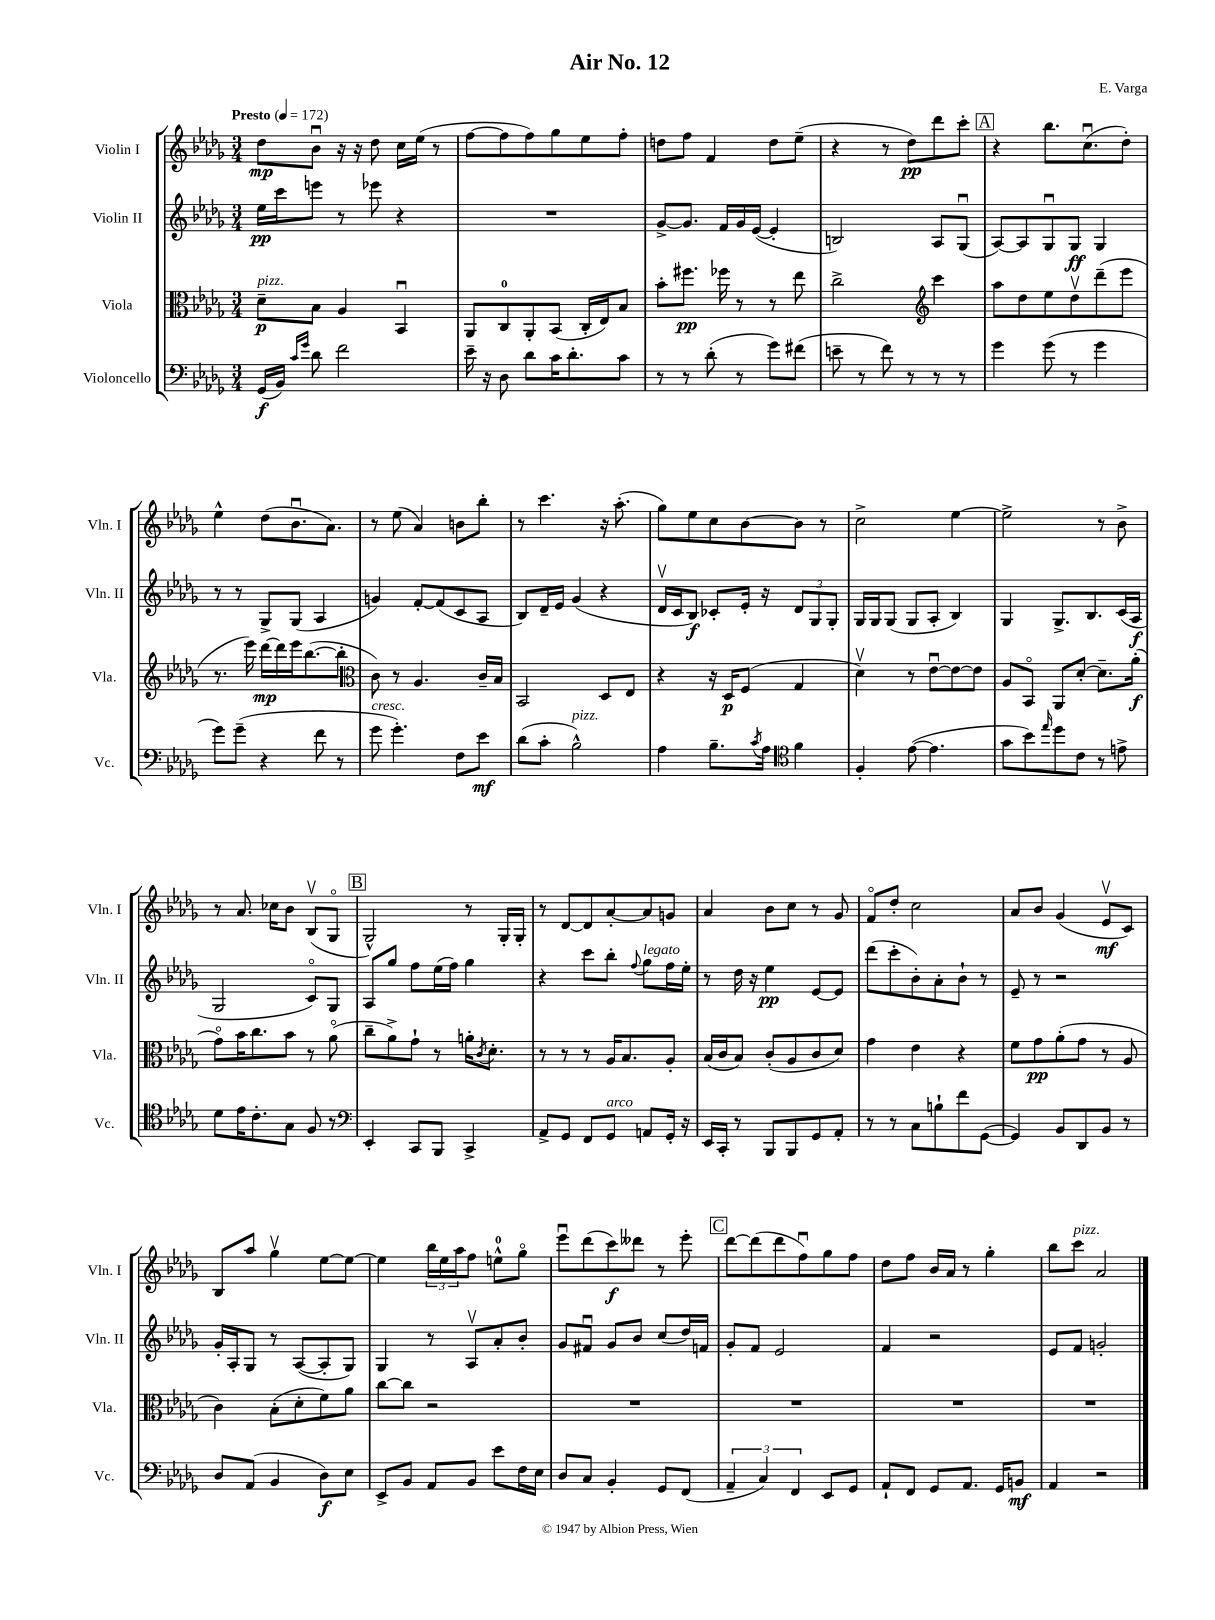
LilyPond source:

\header { title = "Air No. 12" composer = "E. Varga" }
<<
\new StaffGroup <<
\new Staff = "s0" \with { instrumentName = "Violin I" shortInstrumentName = "Vln. I" } {
    \clef treble \key des \major \numericTimeSignature \time 3/4 \tempo "Presto" 4 = 172
    des''8\mp bes'8\downbow r16 r16 des''8 c''16 ees''16( r8 |
    f''8~ f''8 f''8) ges''8 ees''8 f''8-. |
    d''8 f''8 f'4 d''8 ees''8--( |
    r4 r8 des''8\pp) des'''8 c'''8-. |
    \mark \markup { \box "A" } r4 bes''8. c''8.\downbow( des''8-.) |
    ees''4-^ des''8( bes'8.\downbow aes'8.) |
    r8 ees''8( aes'4) b'8 bes''8-. |
    r8 c'''4. r16 aes''8.-.( |
    ges''8) ees''8 c''8 bes'8~ bes'8 r8 |
    c''2-> ees''4~ |
    ees''2-> r8 bes'8-> |
    r8 aes'8. ces''16 bes'8 bes8\upbow( ges8\flageolet |
    \mark \markup { \box "B" } ges2-^) r8 ges16-. ges16-. |
    r8 des'8~ des'8 aes'8~-. aes'8 g'8 |
    aes'4 bes'8 c''8 r8 ges'8 |
    f'8\flageolet des''8-. c''2 |
    aes'8 bes'8 ges'4( ees'8\upbow\mf c'8) |
    bes8 aes''8 ges''4\upbow ees''8~ ees''8~ |
    ees''4 \tuplet 3/2 { bes''16 ees''16 aes''16 } f''8 e''8-0-^ ges''8\flageolet |
    ees'''8\downbow des'''8( c'''8\f) deses'''8 r8 ees'''8-. |
    \mark \markup { \box "C" } des'''8~ des'''8( des'''8 f''8\downbow) ges''8 f''8 |
    des''8 f''8 bes'16 aes'16 r8 ges''4-. |
    bes''8 c'''8^\markup { \italic "pizz." } aes'2 \bar "|." |
}
\new Staff = "s1" \with { instrumentName = "Violin II" shortInstrumentName = "Vln. II" } {
    \clef treble \key des \major \numericTimeSignature \time 3/4
    ees''16\pp c'''16 e'''8 r8 ees'''8 r4 |
    R2. |
    ges'8~-> ges'8. f'16 ges'16 ees'16~( ees'4-. |
    b2) aes8 ges8\downbow( |
    \mark \markup { \box "A" } aes8~) aes8 ges8\downbow ges8\ff ges4 |
    r8 r8 ges8-> ges8( aes4 |
    g'4) f'8~-. f'8( c'8 aes8 |
    bes8) des'16-- ees'16 ges'4( r4 |
    des'16\upbow c'16 bes8\f) ces'8-. ees'16-. r16 \tuplet 3/2 { des'8 ges8 ges8-. } |
    ges16 ges16 ges8( ges8 aes8-. bes4) |
    ges4 ges8.-> bes8. c'16( aes16\f |
    ges2 c'8\flageolet) ges8 |
    \mark \markup { \box "B" } aes8 ges''8 f''8 ees''16( f''16) ges''4 |
    r4 c'''8 bes''8-. \appoggiatura { f''8 } ges''8^\markup { \italic "legato" } f''16 ees''16-. |
    r8 des''16 r16 ees''4\pp ees'8~ ees'8 |
    des'''8( c'''8-. bes'8-.) aes'8-. bes'8-! r8 |
    ees'8-- r8 r2 |
    ges'16-. aes16-. ges8 r8 aes8~( aes8-. ges8) |
    ges4 r8 aes8\upbow aes'8-. bes'8-. |
    ges'8 fis'8\downbow ges'8 bes'8 c''8( des''16) f'16 |
    \mark \markup { \box "C" } ges'8-. f'8 ees'2 |
    f'4 r2 |
    ees'8 f'8 g'2-. \bar "|." |
}
\new Staff = "s2" \with { instrumentName = "Viola" shortInstrumentName = "Vla." } {
    \clef alto \key des \major \numericTimeSignature \time 3/4
    des'8--\p^\markup { \italic "pizz." } bes8 aes4 bes,4\downbow |
    aes,8 c8-0 aes,8-. bes,8( c16-. ees16) bes8 |
    bes'8-. fis''8.\pp fes''16 r8 r8 ees''8 |
    c''2-> \clef treble c'''4 |
    \mark \markup { \box "A" } aes''8 des''8 ees''8 des''8\upbow des'''8--( ees'''8 |
    r8. ees'''16) des'''16~\mp des'''16 ees'''16 bes''8.~( bes''8-. |
    \clef alto c'8) r8 aes4. c'16-- bes16 |
    bes,2 des8 ees8 |
    r4 r16 des16\p f8( ges4 |
    des'4\upbow) r8 ees'8~\downbow ees'8~ ees'8 |
    aes8 bes,8\flageolet aes,8 des'8~-. des'8.-- aes'16-.\f( |
    ges'8\flageolet) bes'16 c''8. bes'8 r8 aes'8\flageolet( |
    \mark \markup { \box "B" } c''8-- aes'8->) ges'8-! r8 a'16-. \acciaccatura { c'8 } des'8.-. |
    r8 r8 r8 aes16 bes8. aes8-. |
    bes16( c'16 bes8) c'8-.( aes8 c'8 des'8) |
    ges'4 ees'4 r4 |
    f'8 ges'8\pp aes'8-.( ges'8 r8 aes8 |
    c'4) bes8-.( des'8-. f'8) aes'8 |
    c''8~ c''8 r2 |
    R2. |
    \mark \markup { \box "C" } R2. |
    R2. |
    R2. \bar "|." |
}
\new Staff = "s3" \with { instrumentName = "Violoncello" shortInstrumentName = "Vc." } {
    \clef bass \key des \major \numericTimeSignature \time 3/4
    ges,16\f( bes,16) \grace { c'16 ges'16 } des'8 f'2 |
    ees'16-- r16 des8 des'8 c'16 des'8.-. c'8 |
    r8 r8 des'8-.( r8 ges'8) fis'8( |
    e'8-- r8 f'8) r8 r8 r8 |
    \mark \markup { \box "A" } ges'4 ges'8( r8 ges'4 |
    ges'8) ges'8--( r4 f'8 r8 |
    ges'8^\markup { \italic "cresc." } ges'4.-.) f8 ees'8\mf |
    des'8( c'8-. bes2-^^\markup { \italic "pizz." }) |
    aes4 bes8.-- \acciaccatura { c'8 } aes16 \clef tenor f'4 |
    f4-. ees'8~( ees'4. |
    ges'8 bes'8) \grace { ees''16 } des''8 c'8 r8 e'8-> |
    des'8 ees'16 c'8.-. ges8 f8 r8 |
    \mark \markup { \box "B" } \clef bass ees,4-. c,8 bes,,8 c,4-> |
    aes,8-> ges,8 f,8 ges,8^\markup { \italic "arco" } a,8 ges,16-. r16 |
    ees,16 c,16-. r8 bes,,8 bes,,8 ges,8 aes,8-. |
    r8 r8 c8 b8-! f'8 ges,8~( |
    ges,4) bes,8 des,8 bes,8 r8 |
    des8 aes,8( bes,4 des8\f) ees8 |
    ees,8-> bes,8 aes,8 bes,8 ees'8 f16 ees16 |
    des8 c8 bes,4-. ges,8 f,8( |
    \mark \markup { \box "C" } \tuplet 3/2 { aes,4-- c4) f,4 } ees,8 ges,8 |
    aes,8-! f,8 ges,8 aes,8. ges,16 b,8\mf |
    aes,4 r2 \bar "|." |
}
>>
>>
\layout { \context { \Score \remove "Bar_number_engraver" } }
